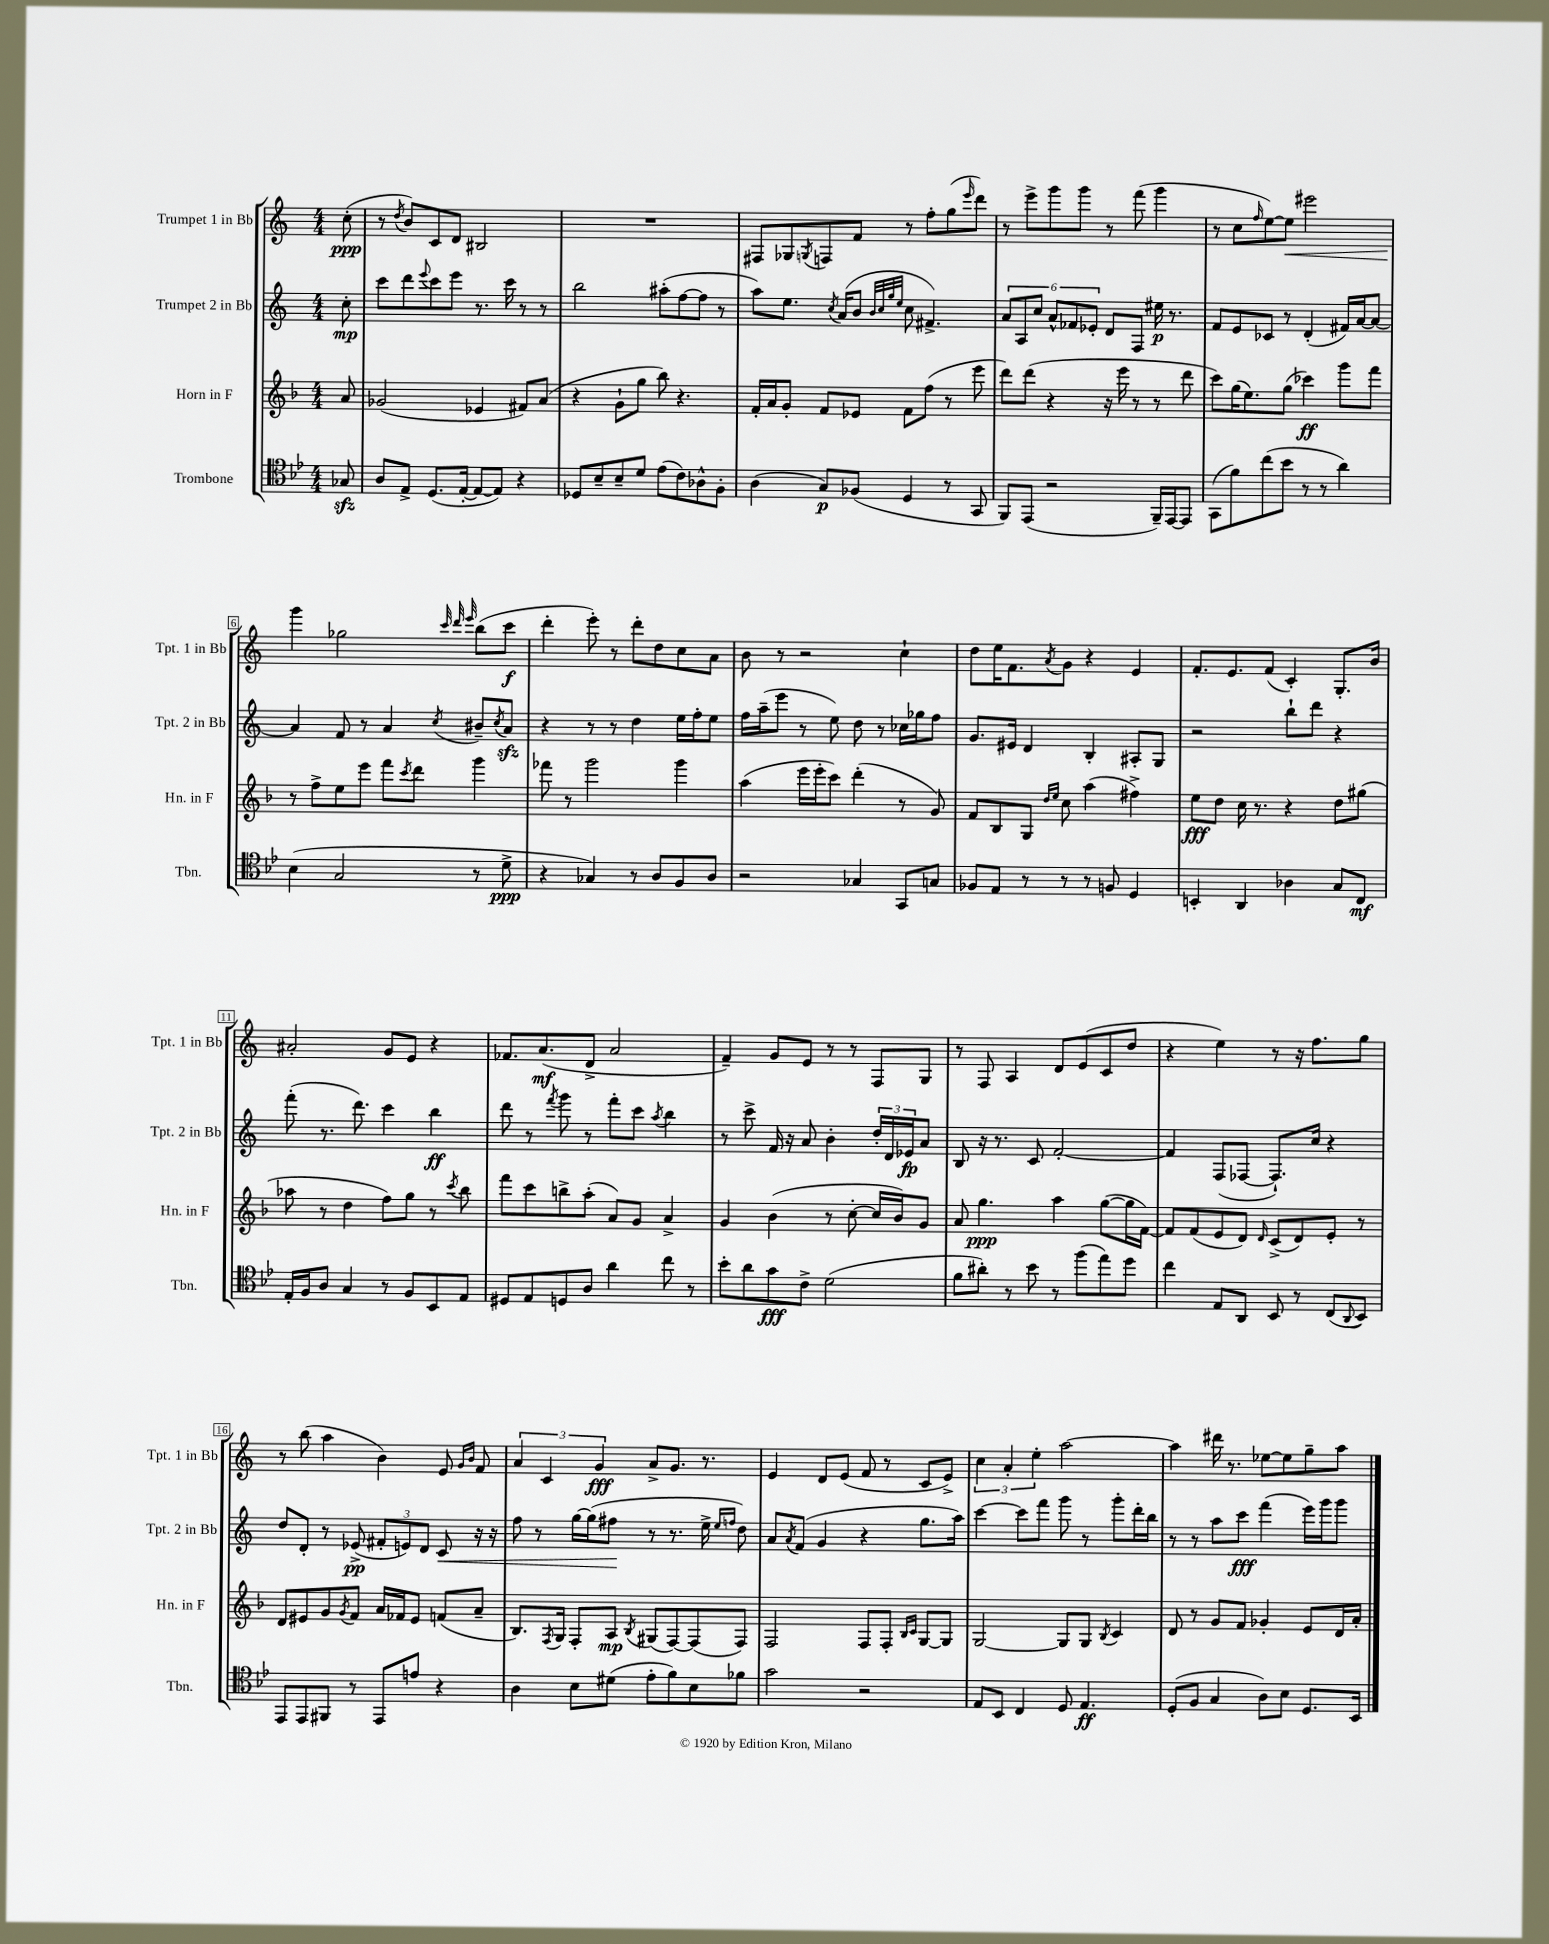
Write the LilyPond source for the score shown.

<<
\new StaffGroup <<
\new Staff = "s0" \with { instrumentName = "Trumpet 1 in Bb" shortInstrumentName = "Tpt. 1 in Bb" } {
    \clef treble \key c \major \numericTimeSignature \time 4/4 \partial 8
    c''8-.\ppp( |
    r8 \acciaccatura { d''8 } b'8) c'8 d'8 bis2 |
    R1 |
    fis8 ges8 \acciaccatura { g8 } f8 f'8 r8 f''8-. g''8( \grace { e'''16 } d'''8) |
    r8 e'''8-> g'''8 g'''8 r8 f'''8( g'''4 |
    r8 c''8 \grace { f''16 } e''8~) e''8\< eis'''2 |
    g'''4\! ges''2 \grace { c'''32 d'''32 e'''32 } b''8( c'''8\f |
    d'''4-. e'''8-.) r8 d'''8-. d''8 c''8 a'8 |
    b'8 r8 r2 c''4-! |
    d''8 e''16 f'8. \acciaccatura { a'8 } g'8 r4 e'4 |
    f'8.-. e'8. f'8( c'4-.) g8.-. b'16 |
    ais'2-. g'8 e'8 r4 |
    fes'8. a'8.\mf( d'8-> a'2 |
    f'4--) g'8 e'8 r8 r8 f8 g8 |
    r8 f8 a4 d'8 e'8( c'8 d''8 |
    r4 e''4) r8 r16 f''8. g''8 |
    r8 b''8( a''4 b'4) e'8 \grace { g'16 b'16 } f'8 |
    \tuplet 3/2 { a'4 c'4 g'4\fff } a'8-> g'8. r8. |
    e'4 d'8 e'8( f'8 r8 c'8 e'8->) |
    \tuplet 3/2 { c''4 a'4-. e''4-. } a''2~ |
    a''4 dis'''16 r8. ees''8~ ees''8 g''8-- a''8 \bar "|." |
}
\new Staff = "s1" \with { instrumentName = "Trumpet 2 in Bb" shortInstrumentName = "Tpt. 2 in Bb" } {
    \clef treble \key c \major \numericTimeSignature \time 4/4 \partial 8
    c''8-.\mp |
    c'''8 d'''8 \appoggiatura { e'''8 } c'''8 e'''8 r8. c'''16 r8 r8 |
    b''2 ais''8-.( f''8~ f''8 r8 |
    a''8) e''8. \acciaccatura { c''8 } a'16( b'8 \grace { b'32 c''32 g''32 e''32 } c''8 fis'4.->) |
    \tuplet 6/4 { a'8 a8 c''8 a'8-^ fes'8 ees'8-. } d'8 f8 eis''16\p r8. |
    f'8 e'8 ces'8 r8 d'4-.( fis'16) a'16~ a'8~ |
    a'4 f'8 r8 a'4 \acciaccatura { c''8 } bis'8-- \acciaccatura { c''8 } a'8\sfz |
    r4 r8 r8 d''4 e''16 f''16-. e''8 |
    f''16 a''16--( e'''8 r8 e''8) d''8 r8 ces''16 ges''16 f''8 |
    g'8. eis'16 d'4 b4-. ais8-. g8 |
    r2 b''8-! d'''8 r4 |
    f'''8-.( r8. d'''8.) c'''4 b''4\ff |
    d'''8 r8 \acciaccatura { f'''8 } g'''8 r8 f'''8-. c'''8 \acciaccatura { a''8 } b''4 |
    r8 c'''8-> f'16 r16 a'8 b'4-. \tuplet 3/2 { d''16-. d'16 ees'16\fp } a'8 |
    b8 r16 r8. c'8 f'2~-. |
    f'4 f8( fes8~ fes8.-!) c''16 r4 |
    d''8 d'8-. r8 ees'8->\pp( \tuplet 3/2 { fis'8-. e'8) d'8 } c'8\< r16 r16 |
    f''8 r8 g''16~ g''16( fis''8\! r8 r8. e''16-> \grace { e''16 f''16 } d''8) |
    a'8 \acciaccatura { a'8 } f'8( g'4 r4 g''8. a''16) |
    c'''4~ c'''8 f'''8 g'''8 r8 g'''8-. d'''16-. b''16 |
    r8 r8 a''8 c'''8\fff f'''4( e'''16) g'''16 g'''8 \bar "|." |
}
\new Staff = "s2" \with { instrumentName = "Horn in F" shortInstrumentName = "Hn. in F" } {
    \clef treble \key f \major \numericTimeSignature \time 4/4 \partial 8
    a'8 |
    ges'2( ees'4 fis'8) a'8( |
    r4 g'8-! g''8 bes''8) r4. |
    f'16-. a'16 g'8-. f'8 ees'8 f'8 f''8( r8 e'''8 |
    d'''8) d'''8( r4 r16 e'''16 r8 r8 d'''8 |
    c'''8) g''16( e''8.) g''8( ces'''4\ff) g'''8 f'''8 |
    r8 f''8-> e''8 e'''8 f'''8 \acciaccatura { c'''8 } d'''8 g'''4 |
    fes'''8 r8 g'''2 g'''4 |
    a''4( e'''16 e'''16-. c'''8) d'''4-.( r8 g'8) |
    f'8 bes8 g8 \grace { d''16 e''16 } c''8 a''4( fis''4->) |
    e''8\fff d''8 c''16 r8. r4 d''8 gis''8( |
    aes''8 r8 d''4 f''8) g''8 r8 \acciaccatura { c'''8 } bes''8 |
    f'''8 c'''8 b''8-> a''8-.( a'8) g'8 a'4-> |
    g'4 bes'4( r8 c''8~-. c''16 bes'16) g'8 |
    a'8 g''4.\ppp a''4 g''8~( g''16 f'16~) |
    f'8 f'8( e'8 d'8) \grace { d'16 } c'8->( d'8) e'8-. r8 |
    d'8 eis'8 g'8 \acciaccatura { g'8 } f'8 a'16 fes'16 eis'8 f'8( a'8-- |
    bes8.) \acciaccatura { f8 } g16 f8-. a8\mp \acciaccatura { bes8 } gis8( f8~) f8( f8) |
    f2 f8 f8-. \grace { bes16 c'16 } g8~ g8 |
    g2~ g8 g8 \acciaccatura { bes8 } c'4 |
    d'8 r8 g'8 f'8 ges'4-. e'8 d'16 a'16-. \bar "|." |
}
\new Staff = "s3" \with { instrumentName = "Trombone" shortInstrumentName = "Tbn." } {
    \clef tenor \key bes \major \numericTimeSignature \time 4/4 \partial 8
    ges8\sfz |
    a8 ees8-> d8.( ees16~-. ees8~ ees8) r4 |
    des8 bes8-- bes8-- d'8 ees'8( c'8) aes8-^ f8-. |
    a4( g8\p) fes8( d4 r8 g,8 |
    f,8) ees,8( r2 f,16--) ees,16~ ees,8 |
    g,8( f'8) c''8( bes'8 r8 r8 a'4) |
    bes4( g2 r8 d'8->\ppp |
    r4 ges4) r8 a8 f8 a8 |
    r2 ges4 g,8 g8 |
    fes8 ees8 r8 r8 r8 f8 d4 |
    b,4-. a,4 aes4 g8 c8\mf |
    ees16-. f16 a8 g4 r8 f8 bes,8 ees8 |
    dis8 ees8 d8 a8 a'4 c''8 r8 |
    bes'8-. a'8 g'8\fff c'8-> d'2( |
    f'8 ais'8-.) r8 bes'8 r8 f''8( ees''8) d''8 |
    c''4 ees8 a,8 bes,8 r8 c8( \appoggiatura { a,8 } bes,8) |
    ees,8 ees,8 fis,8 r8 ees,8 e'8 r4 |
    a4 bes8 dis'8( ees'8-. f'8) bes8 fes'8 |
    g'2 r2 |
    ees8 bes,8 c4 d8 ees4.\ff |
    d8-.( f8 g4 a8) bes8 d8. bes,16 \bar "|." |
}
>>
>>
\layout { \context { \Score \override BarNumber.stencil = #(make-stencil-boxer 0.1 0.3 ly:text-interface::print) } }
